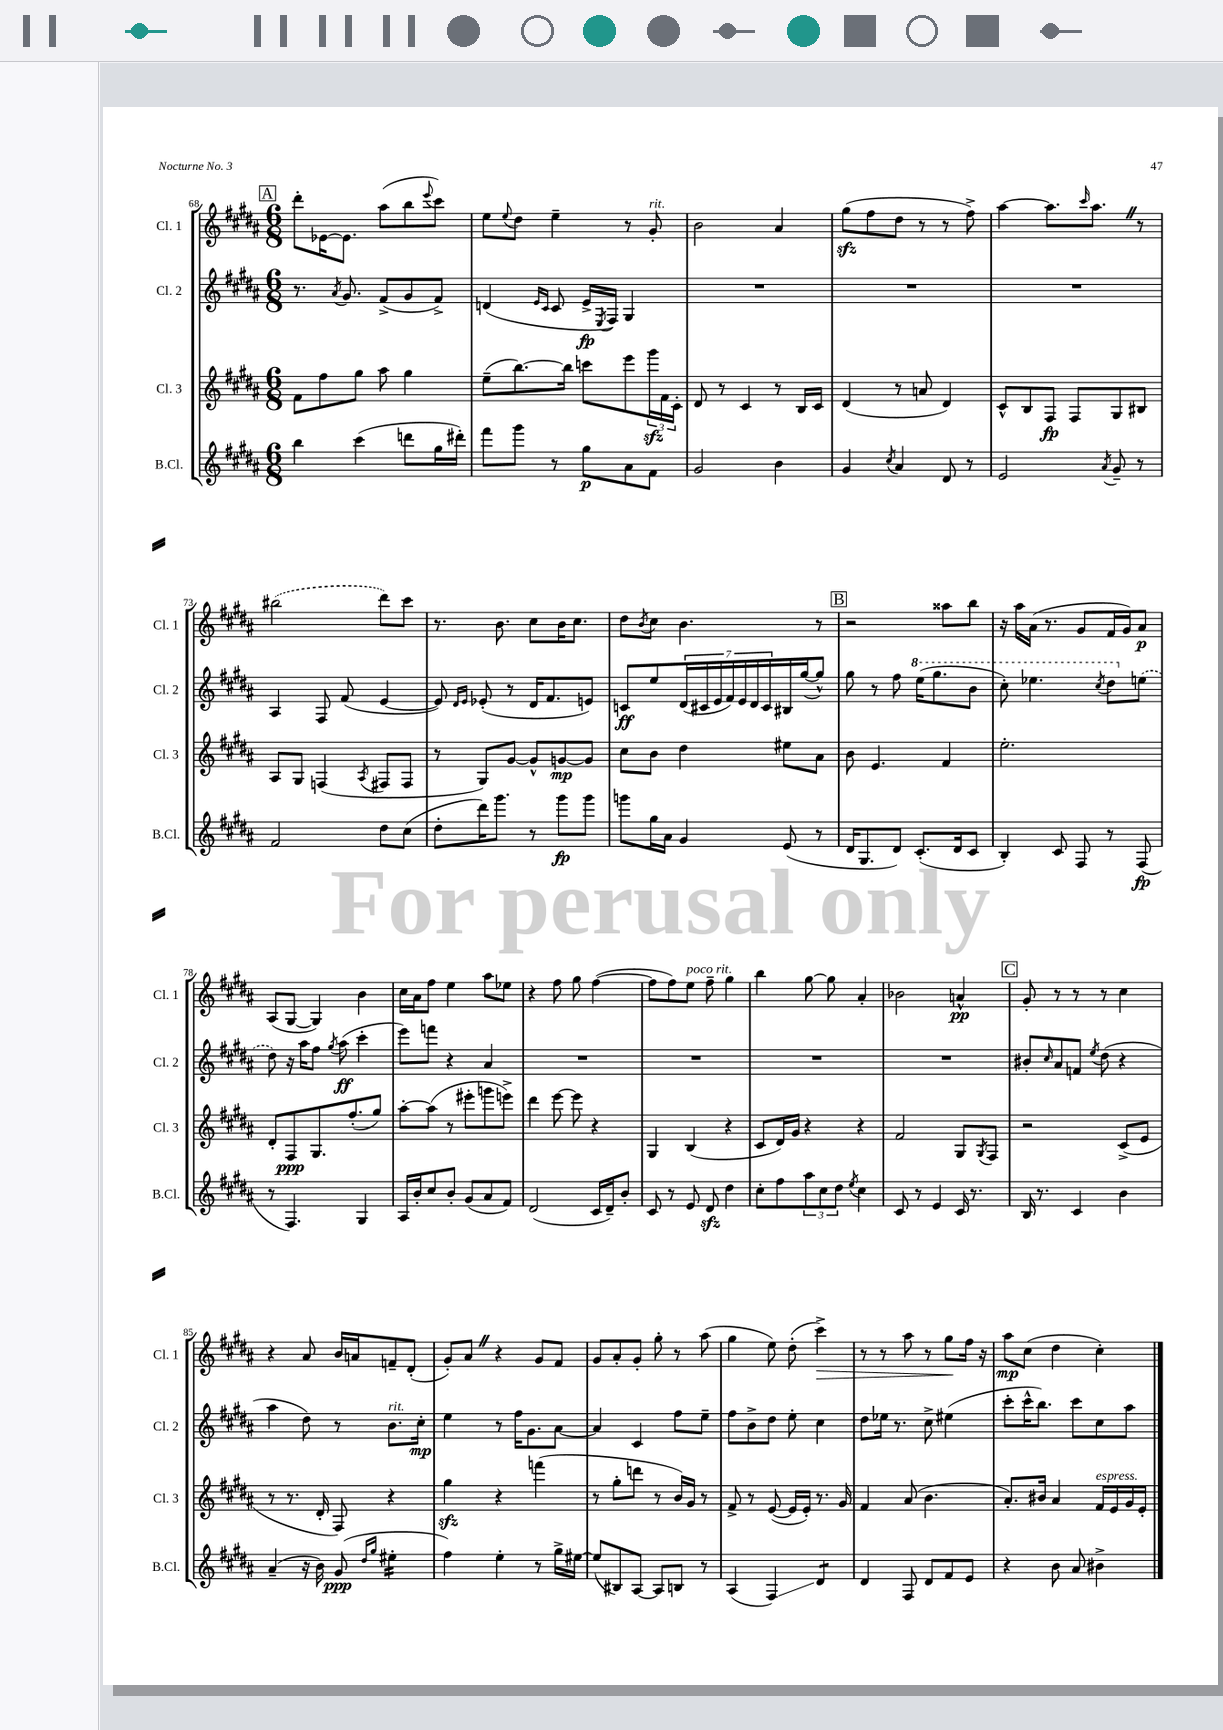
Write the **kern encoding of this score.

**kern	**kern	**kern	**kern
*staff4	*staff3	*staff2	*staff1
*clefG2	*clefG2	*clefG2	*clefG2
*k[f#c#g#d#a#]	*k[f#c#g#d#a#]	*k[f#c#g#d#a#]	*k[f#c#g#d#a#]
*M6/8	*M6/8	*M6/8	*M6/8
4bb	8f#	8.r	8ddd#'
.	8ff#	.	[16e-
.	.	8qa#	.
.	.	8.g#	8.e-]
(4ccc#	8gg#	.	.
.	8aa#	(8f#^	(8aa#
8ddd	4gg#	8g#	8bb
.	.	.	8qqeee
16gg#	.	8f#^)	8ccc#)
16ddd#')	.	.	.
=	=	=	=
8fff#	(8ee~	(4d	8ee
.	.	.	8qqee
8ggg#	[8.bb)	.	8dd#
.	.	16qqe	.
.	.	16qqc#	.
8r	.	8c#	4ee~
.	16bb]	.	.
8gg#	8ccc	16e^	.
.	.	8qE	.
.	.	16F#)	.
8a#	8eee	4G#	8r
8f#	24ggg#	.	8g#'
.	24f#	.	.
.	24c#'	.	.
=	=	=	=
2g#	8d#	2.r	2b
.	8r	.	.
.	4c#	.	.
4b	8r	.	4a#
.	16B	.	.
.	16c#	.	.
=	=	=	=
4g#	(4d#	2.r	(8gg#
.	.	.	8ff#
8qcc#	.	.	.
4a#	8r	.	8dd#
.	8a	.	8r
8d#	4d#)	.	8r
8r	.	.	8ff#^)
=	=	=	=
2e	8c#^^	2.r	[4aa#
.	8B	.	.
.	8F#	.	8.aa#]
.	8F#	.	.
.	.	.	16qqccc#
.	.	.	8.aa#
8qa#	.	.	.
8g#~	8G#	.	.
8r	8B#	.	8r
=	=	=	=
2f#	8A#	4A#	(2bb#
.	8G#	.	.
.	(4F	8F#	.
.	.	(8f#	.
.	8qA#	.	.
8dd#	8F#	[4e	8ddd#)
(8cc#	8F#	.	8ccc#
=	=	=	=
8dd#'	8r	8e])	8.r
.	.	16qqd#	.
.	.	16qqe	.
16ddd#)	8G#)	(8e-'	.
8.ggg#	.	.	8.b
.	[8g#	8r	.
8r	8g#^^]	16d#	8cc#
.	.	8.f#	.
8ggg#	[8g	.	16b
.	.	.	8.cc#
8ggg#	8g]	8e)	.
=	=	=	=
8ggg	8cc#	8c	8dd#
.	.	.	8qb
16gg#	8b	8ee	8cc#
16a#	.	.	.
4g#	4dd#	(28d#	4.b
.	.	28c#	.
.	.	28e	.
.	.	28f#)	.
.	.	28e	.
.	.	28d#	.
.	.	28c#	.
(8e	8ee#	16B#	.
.	.	([16gg#	.
8r	8a#	8gg#^^])	8r
=	=	=	=
16d#	8b	8gg#	2r
8.G#	.	.	.
.	4.e	8r	.
8d#)	.	8ff#	.
(8.c#'	.	(16eee	.
.	.	8.ggg#	.
.	4f#	.	8aa##
16d#	.	.	.
8c#	.	8bb	8bb
=	=	=	=
4B')	2.ee'	8ccc#')	16r
.	.	.	16aa#
.	.	4.eee-	(16a#
.	.	.	8.r
8c#	.	.	.
8F#	.	.	8g#
.	.	8qccc#	.
8r	.	8ddd#	16f#
.	.	.	16g#)
(8F#	.	(8ee	8a#
=	=	=	=
8r	8d#'	8dd#)	(8A#
4.F#)	8F#	16r	[8G#
.	.	16aa#	.
.	8.G#	8ff#	4G#])
.	.	8qgg#	.
.	.	(8aa#	.
.	(8.ff#'	.	.
4G#	.	4ccc#'	4b
.	8gg#)	.	.
=	=	=	=
16A#	[8aa#'	8eee)	16cc#
16b'	.	.	16a#
8cc#	(8aa#]	8fff	8ff#
8b'	8r	4r	4ee
(8g#	8eee#'	.	.
8a#	8ggg	4a#	8aa#
8f#)	8eee^)	.	8ee-
=	=	=	=
(2d#	4ddd#	2.r	4r
.	[8eee	.	8ff#
.	8eee]	.	8gg#
16c#	4r	.	([4ff#
16d#~)	.	.	.
8b'	.	.	.
=	=	=	=
8c#	4G#	2.r	8ff#]
8r	.	.	8ff#)
8e	(4B	.	8ee
8d#	.	.	8ff#~
4dd#	4r	.	4gg#
=	=	=	=
8cc#'	8c#	2.r	4bb
8ff#	16d#)	.	.
.	16g#	.	.
12aa#	4r	.	[8gg#
12cc#	.	.	.
.	.	.	8gg#]
12dd#	.	.	.
8qee	.	.	.
4cc#	4r	.	4a#'
=	=	=	=
8c#	2f#	2.r	2b-
8r	.	.	.
4e	.	.	.
16c#	8G#	.	4a^^
8.r	.	.	.
.	8qG#	.	.
.	8F#	.	.
=	=	=	=
16B	2r	8b#'	8g#'
8.r	.	.	.
.	.	16qqcc#	.
.	.	8a#	8r
4c#	.	8f	8r
.	.	8qee	.
.	.	(8dd#	8r
4b	(8c#^	4r	4cc#
.	8e	.	.
=	=	=	=
(4a#~	8r	4aa#	4r
.	8.r	.	.
16r	.	8dd#)	8a#
16b)	16d#'	.	.
(8g#	8F#)	8r	16b
.	.	.	16a
16qqdd#	.	.	.
16qqgg#	.	.	.
4ee#'	4r	8.b	8f~
.	.	.	(8d#'
.	.	16cc#'	.
=	=	=	=
4ff#)	4gg#	4ee	8g#')
.	.	.	8a#
4ee'	4r	8r	4r
.	.	16ff#	.
.	.	8.g#	.
8r	(4fff	.	8g#
16gg#^	.	[8a#	8f#
[16ee#	.	.	.
=	=	=	=
(8ee#]	8r	4a#]	8g#
8B#)	8gg#'	.	8a#'
[8A#	8ddd	4c#	8g#'
8A#]	8r	.	8gg#'
8B	16b)	8ff#	8r
.	16g#	.	.
8r	8r	8ee~	(8aa#
=	=	=	=
(4A#	8f#^	8ff#	4gg#
.	8r	8b^	.
4F#)	([8e	8dd#	8ee)
.	16e]	8ee'	(8dd#'
.	16e')	.	.
4d#	8.r	4cc#	4ccc#^)
.	16g#	.	.
=	=	=	=
4d#	4f#	8dd#	8r
.	.	16ee-	8r
.	.	8.r	.
8F#	(8a#	.	8aa#
8d#	4.b	8cc#^	8r
8f#	.	(4ee#	8gg#
8e	.	.	16ff#
.	.	.	16r
=	=	=	=
4r	8.a#')	8ccc#'	8aa#
.	.	16ccc#^^	(8cc#
.	16b#	8.bb)	.
8b	4a#	.	4dd#
8a#	.	8ccc#	.
4b#^	16f#	8cc#	4cc#')
.	16e	.	.
.	16g#	8aa#	.
.	16e'	.	.
==	==	==	==
*-	*-	*-	*-
